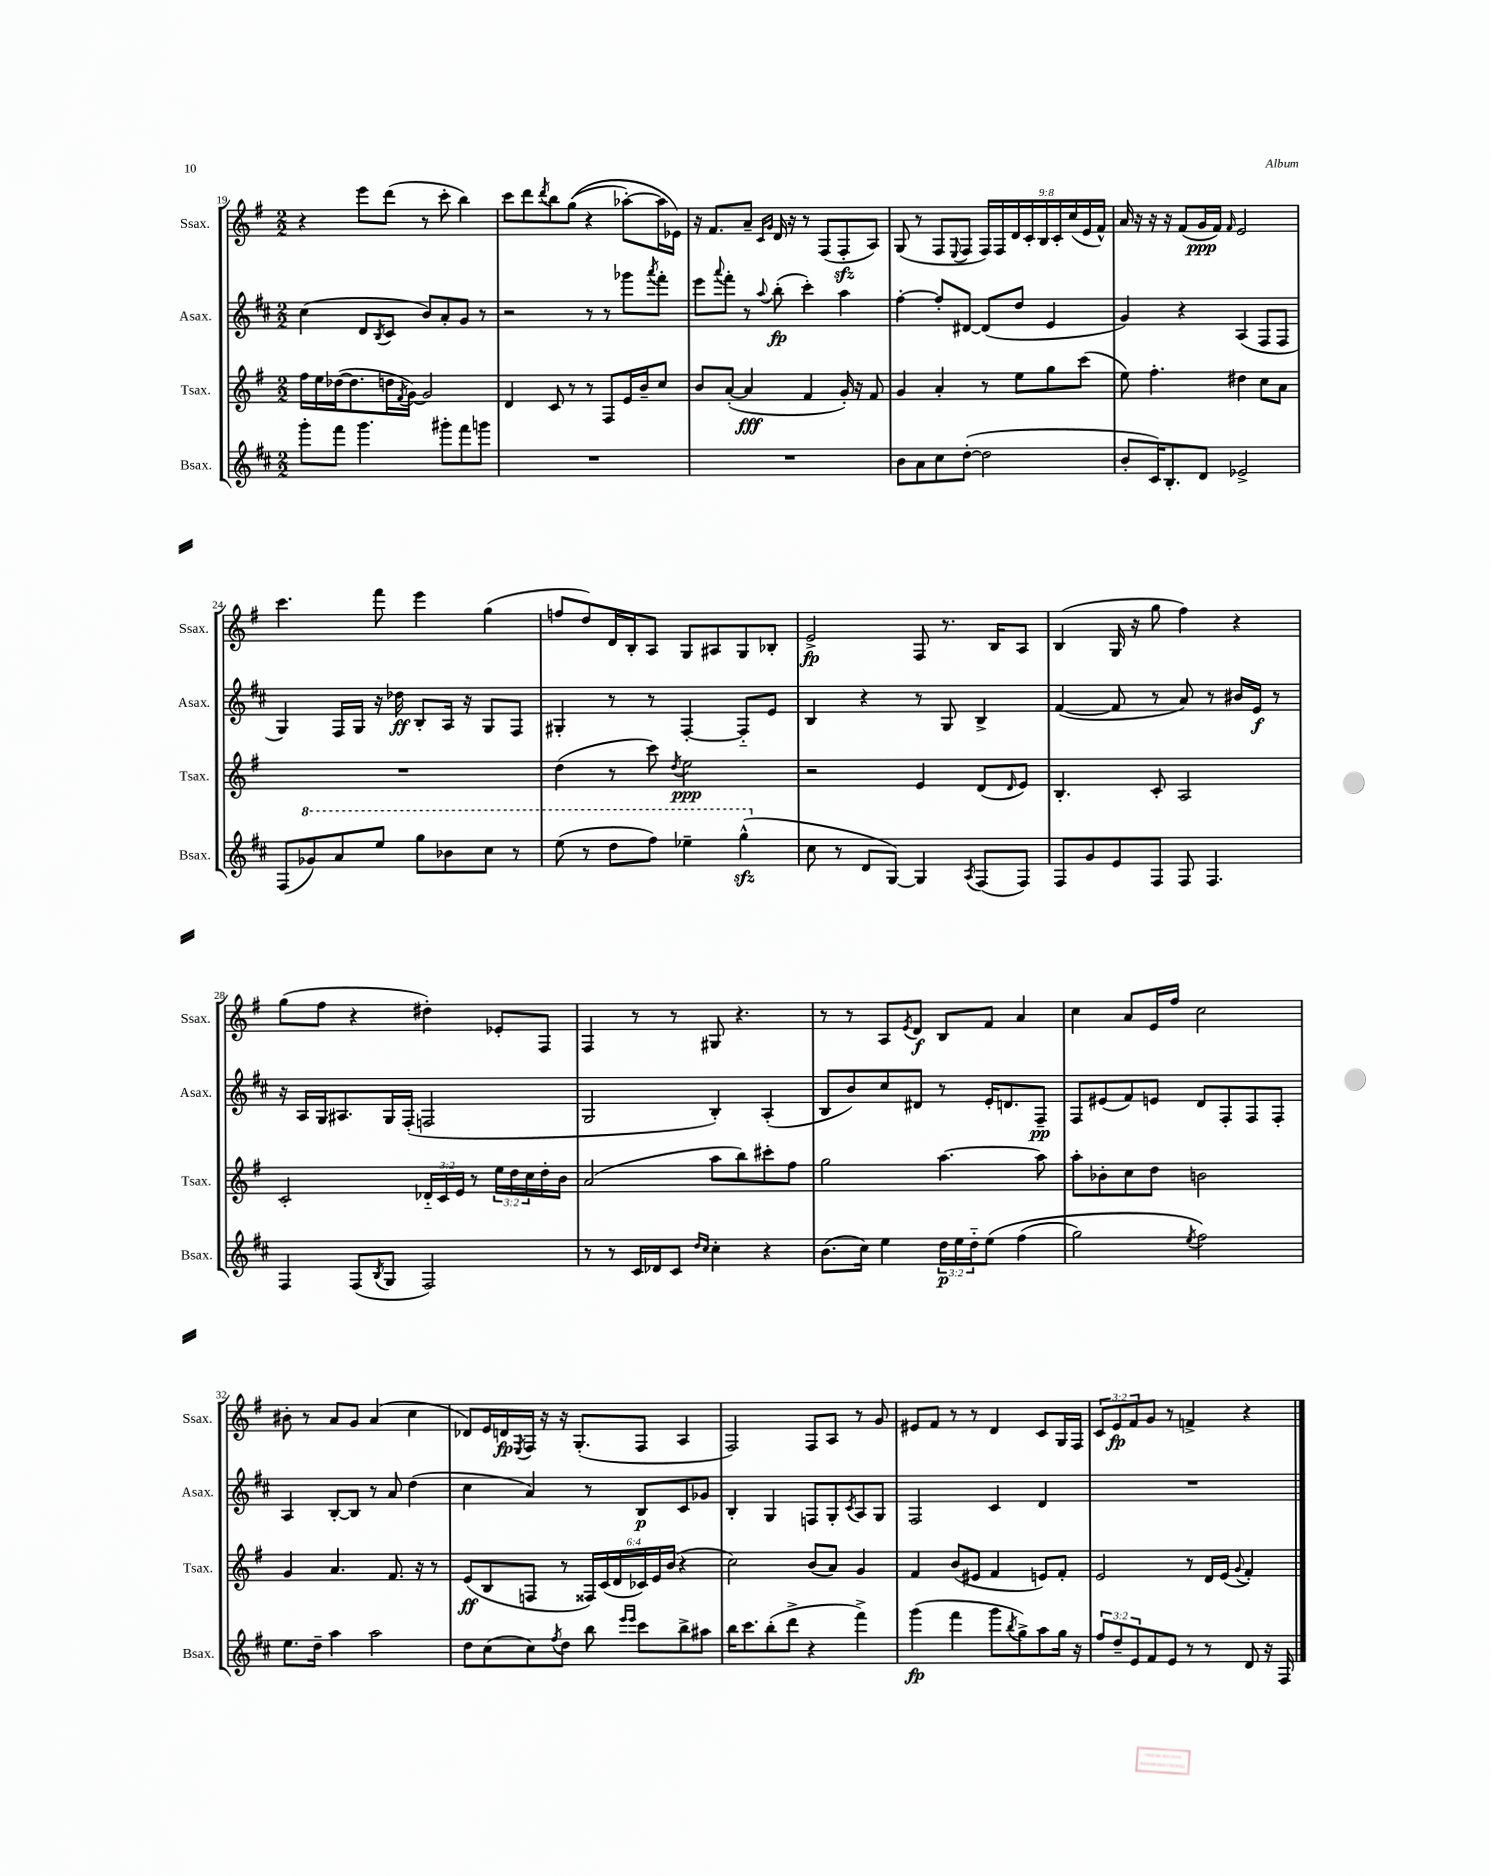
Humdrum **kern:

**kern	**dynam	**kern	**dynam	**kern	**dynam	**kern	**dynam
*part4	*part4	*part3	*part3	*part2	*part2	*part1	*part1
*staff4	*staff4	*staff3	*staff3	*staff2	*staff2	*staff1	*staff1
*I"Bsax.	*	*I"Tsax.	*	*I"Asax.	*	*I"Ssax.	*
*I'Bsax.	*	*I'Tsax.	*	*I'Asax.	*	*I'Ssax.	*
*clefG2	*	*clefG2	*	*clefG2	*	*clefG2	*
*k[f#c#]	*	*k[f#]	*	*k[f#c#]	*	*k[f#]	*
*M2/2	*	*M2/2	*	*M2/2	*	*M2/2	*
=19	=19	=19	=19	=19	=19	=19	=19
8ggg'\L	.	16ff#\LL	.	(4cc#\	.	4r	.
.	.	16ee\	.	.	.	.	.
8fff#\J	.	([16dd-X\J	.	.	.	.	.
.	.	8.dd-\]	.	.	.	.	.
4.ggg\	.	.	.	8d/L	.	8eee\L	.
.	.	.	.	8qB/	.	.	.
.	.	16ddn\L	.	8c#/J	.	(8ddd\J	.
.	.	8qf#/	.	.	.	.	.
.	.	[16g\JJ)	.	.	.	.	.
.	.	2g/]	.	8b/L)	.	8r	.
8ggg#X'\L	.	.	.	8a'/	.	8ccc'\	.
8fff#\	.	.	.	8g/J	.	4bb\)	.
8gggn\J	.	.	.	8r	.	.	.
=20	=20	=20	=20	=20	=20	=20	=20
1r	.	4d/	.	2r	.	8ccc\L	.
.	.	.	.	.	.	8ddd\	.
.	.	.	.	.	.	8qddd/	.
.	.	8c/	.	.	.	8bb\	.
.	.	8r	.	.	.	((8gg\J	.
.	.	8r	.	8r	.	4r	.
.	.	8F#/L	.	8r	.	.	.
.	.	16e/L	.	8ggg-X\L	.	[8aa-X'\L)	.
.	.	16b~/J	.	.	.	.	.
.	.	.	.	8qaaa/	.	.	.
.	.	8cc/J	.	8fff#'\J	.	16aa-\L]	.
.	.	.	.	.	.	16e-X\JJ)	.
=21	=21	=21	=21	=21	=21	=21	=21
1r	.	8b/L	.	8eee\L	.	16r	.
.	.	.	.	.	.	8.f#/L	.
.	.	.	.	8qqaaa/	.	.	.
.	.	([8a'/J	.	8fff#'\J	.	.	.
.	.	4a/]	fff	8r	.	8a~/J	.
.	.	.	.	.	.	16qqc/LL	.
.	.	.	.	8qqaa/	.	16qqg/JJ	.
.	.	.	.	(8bb'\	fp	16d/	.
.	.	.	.	.	.	16r	.
.	.	4f#/	.	4ccc#'\)	.	8r	.
.	.	.	.	.	.	(8F#/L	.
.	.	16g'/)	.	4aa\	.	8F#zz'/	.
.	.	16r	.	.	.	.	.
.	.	8f#/	.	.	.	8A/J)	.
=22	=22	=22	=22	=22	=22	=22	=22
8b\L	.	4g/	.	[4ff#'\	.	(8G/	.
8a\	.	.	.	.	.	8r	.
8cc#\	.	4a'/	.	8ff#'/L]	.	8F#/L	.
.	.	.	.	.	.	8qqE/	.
([8dd'\J	.	.	.	[8d#X/J	.	8F#/J	.
2dd\]	.	8r	.	(8d#/L]	.	18F#/LL)	.
.	.	.	.	.	.	18F#/	.
.	.	.	.	.	.	18d/	.
.	.	8ee\L	.	8dd/J	.	.	.
.	.	.	.	.	.	18c'/	.
.	.	.	.	.	.	18B/	.
.	.	8gg\	.	4e/	.	.	.
.	.	.	.	.	.	18c'/	.
.	.	.	.	.	.	(18cc/	.
.	.	(8ccc\J	.	.	.	.	.
.	.	.	.	.	.	18e/	.
.	.	.	.	.	.	18f#^^/JJ)	.
=23	=23	=23	=23	=23	=23	=23	=23
8b'/L	.	8ee\)	.	4g/)	.	16a/	.
.	.	.	.	.	.	16r	.
16c#/K)	.	4.ff#'\	.	.	.	16r	.
8.B'/	.	.	.	.	.	16r	.
.	.	.	.	4r	.	(8f#/L	.
8d/J	.	.	.	.	.	16g/L	ppp
.	.	.	.	.	.	16f#/JJ)	.
.	.	.	.	.	.	16qqf#/	.
2e-X^/	.	4dd#X\	.	(4A/	.	2e/	.
.	.	8cc\L	.	8F#/L	.	.	.
.	.	8a\J	.	8F#/J	.	.	.
!!LO:LB:g=z
=24	=24	=24	=24	=24	=24	=24	=24
(8F#/L	.	1r	.	4G/)	.	4.ccc\	.
*8va	*	*	*	*	*	*	*
8gg-X/)	.	.	.	.	.	.	.
8aa/	.	.	.	16F#/LL	.	.	.
.	.	.	.	16G/JJ	.	.	.
8eee/J	.	.	.	16r	.	8fff#\	.
.	.	.	.	16dd-X\	ff	.	.
8ggg\L	.	.	.	8B'/L	.	4eee\	.
8bb-X\	.	.	.	16A/Jk	.	.	.
.	.	.	.	16r	.	.	.
8ccc#\J	.	.	.	8G/L	.	(4gg\	.
8r	.	.	.	8F#/J	.	.	.
=25	=25	=25	=25	=25	=25	=25	=25
(8eee\	.	(4dd\	.	4G#X'/	.	8ffn/L	.
8r	.	.	.	.	.	8dd/)	.
8ddd\L	.	8r	.	8r	.	16d/L	.
.	.	.	.	.	.	16B'/J	.
8fff#\J)	.	8ccc\)	.	8r	.	8A/J	.
.	.	8qdd/	.	.	.	.	.
4eee-X~\	.	2ee\	ppp	[4F#'/	.	8G/L	.
.	.	.	.	.	.	8A#X/	.
(4gggzz^^\	.	.	.	8F#/L]	.	8G/	.
.	.	.	.	8e/J	.	8B-X'/J	.
=26	=26	=26	=26	=26	=26	=26	=26
*X8va	*	*	*	*	*	*	*
8cc#\	.	2r	.	4B/	.	2e^/	fp
8r	.	.	.	.	.	.	.
8d/L	.	.	.	4r	.	.	.
[8G/J)	.	.	.	.	.	.	.
4G/]	.	4e/	.	8r	.	8F#/	.
.	.	.	.	8G/	.	8.r	.
8qA/	.	.	.	.	.	.	.
(8F#/L	.	(8d/L	.	4B^/	.	.	.
.	.	.	.	.	.	16B/KL	.
.	.	16qqd/	.	.	.	.	.
8F#/J)	.	8e/J)	.	.	.	8A/J	.
=27	=27	=27	=27	=27	=27	=27	=27
8F#/L	.	4.B'/	.	([4f#/	.	(4B/	.
8g/	.	.	.	.	.	.	.
8e/	.	.	.	8f#/]	.	16G/	.
.	.	.	.	.	.	16r	.
8F#/J	.	8c'/	.	8r	.	8gg\	.
8F#/	.	2A/	.	8a/)	.	4ff#\)	.
4.F#/	.	.	.	8r	.	.	.
.	.	.	.	16b#X/LL	.	4r	.
.	.	.	.	16e/JJ	f	.	.
.	.	.	.	8r	.	.	.
!!LO:LB:g=z
=28	=28	=28	=28	=28	=28	=28	=28
4F#/	.	2c'/	.	16r	.	(8gg\L	.
.	.	.	.	16A/LL	.	.	.
.	.	.	.	16G/J	.	8ff#\J	.
.	.	.	.	8.A#X/	.	.	.
(8F#/L	.	.	.	.	.	4r	.
8qB/	.	.	.	.	.	.	.
8G/J	.	.	.	16G/L	.	.	.
.	.	.	.	(16F#'/JJ	.	.	.
2F#/)	.	24d-X/LL	.	2Fn/	.	4dd#X'\)	.
.	.	24c/	.	.	.	.	.
.	.	24e/JJ	.	.	.	.	.
.	.	8r	.	.	.	.	.
.	.	24ee\LL	.	.	.	8e-X'/L	.
.	.	24dd\	.	.	.	.	.
.	.	24cc\	.	.	.	.	.
.	.	16dd'\	.	.	.	8F#/J	.
.	.	16b\JJ	.	.	.	.	.
=29	=29	=29	=29	=29	=29	=29	=29
8r	.	(2a/	.	2G/	.	4F#/	.
8r	.	.	.	.	.	.	.
16c#/LL	.	.	.	.	.	8r	.
16d-X/J	.	.	.	.	.	.	.
8c#/J	.	.	.	.	.	8r	.
16qqdd/LL	.	.	.	.	.	.	.
16qqcc#/JJ	.	.	.	.	.	.	.
4cc#'\	.	8aa\L	.	4B'/)	.	8G#X/	.
.	.	8bb\)	.	.	.	4.r	.
4r	.	8ccc#X'\	.	(4A'/	.	.	.
.	.	8ff#\J	.	.	.	.	.
=30	=30	=30	=30	=30	=30	=30	=30
(8.b\L	.	2gg\	.	8B/L	.	8r	.
.	.	.	.	8b/)	.	8r	.
16cc#\Jk)	.	.	.	.	.	.	.
4ee\	.	.	.	8cc#/	.	8A/L	.
.	.	.	.	.	.	8qe/	.
.	.	.	.	8d#X/J	.	8d/J	f
24dd\LL	p	[4.aa\	.	8r	.	8B/L	.
24ee\	.	.	.	.	.	.	.
24dd\J	.	.	.	.	.	.	.
(8ee\J	.	.	.	16e'/KL	.	8f#/J	.
.	.	.	.	8.dn/	.	.	.
(4ff#\	.	.	.	.	.	4a/	.
.	.	8aa\]	.	8F#~/J	pp	.	.
=31	=31	=31	=31	=31	=31	=31	=31
2gg\)	.	8aa'\L	.	8F#/L	.	4cc\	.
.	.	8b-X'\	.	(8e#X/	.	.	.
.	.	8cc\	.	8f#/)	.	8a/L	.
.	.	8dd\J	.	8en/J	.	16e/L	.
.	.	.	.	.	.	16ff#/JJ	.
8qee/	.	.	.	.	.	.	.
2ff#\)	.	2bn\	.	8d/L	.	2cc\	.
.	.	.	.	8F#'/	.	.	.
.	.	.	.	8F#/	.	.	.
.	.	.	.	8F#'/J	.	.	.
!!LO:LB:g=z
=32	=32	=32	=32	=32	=32	=32	=32
8.ee\L	.	4g/	.	4A/	.	8b#X'\	.
.	.	.	.	.	.	8r	.
16dd~\Jk	.	.	.	.	.	.	.
4aa\	.	4.a/	.	[8B'/L	.	8a/L	.
.	.	.	.	8B/J]	.	8g/J	.
2aa\	.	.	.	8r	.	(4a/	.
.	.	8.f#/	.	8a/	.	.	.
.	.	.	.	(4dd\	.	4cc\	.
.	.	16r	.	.	.	.	.
.	.	8r	.	.	.	.	.
=33	=33	=33	=33	=33	=33	=33	=33
8dd\L	.	(8e/L	ff	4cc#\	.	8d-X/L)	.
(8cc#\	.	8B/	.	.	.	16e/L	.
.	.	.	.	.	.	16dn/	fp
.	.	.	.	.	.	8qE/	.
8cc#\)	.	8Fn/J	.	4a/)	.	16F#/JJ	.
.	.	.	.	.	.	16r	.
8qff#/	.	.	.	.	.	.	.
8dd\J	.	8r	.	.	.	16r	.
.	.	.	.	.	.	(8.G'/L	.
8bb\	.	24F##X/LL)	.	8r	.	.	.
.	.	(24c/	.	.	.	.	.
.	.	24d/	.	.	.	.	.
16qqeee/LL	.	.	.	.	.	.	.
16qqeee/JJ	.	.	.	.	.	.	.
8ccc#\L	.	24c-X/)	.	8B/L	p	8F#/J	.
.	.	24e/	.	.	.	.	.
.	.	(24b/JJ	.	.	.	.	.
8bb^\	.	4r	.	8c#/	.	4A/	.
8aa#X\J	.	.	.	8g-X/J	.	.	.
=34	=34	=34	=34	=34	=34	=34	=34
16bb\KL	.	2cc\)	.	4B'/	.	2F#/)	.
8.ccc#\	.	.	.	.	.	.	.
(8bb'\	.	.	.	4G/	.	.	.
8ddd^\J	.	.	.	.	.	.	.
4r	.	(8b/L	.	8Fn/L	.	8F#/L	.
.	.	8a/J)	.	8G'/	.	8A/J	.
.	.	.	.	8qc#/	.	.	.
4fff#^\)	.	4g/	.	8A/	.	8r	.
.	.	.	.	8G/J	.	8g/	.
=35	=35	=35	=35	=35	=35	=35	=35
(4ggg\	fp	4f#/	.	2F#/	.	8e#X/L	.
.	.	.	.	.	.	8f#/J	.
4fff#\	.	(8b/L	.	.	.	8r	.
.	.	8e#X/J	.	.	.	8r	.
8ggg\L	.	4f#/	.	4c#/	.	4d/	.
8qbb/	.	.	.	.	.	.	.
8gg^\)	.	.	.	.	.	.	.
8aa\	.	8en/L)	.	4d/	.	8c/L	.
16gg\Jk	.	8f#'/J	.	.	.	16G/L	.
16r	.	.	.	.	.	16F#/JJ	.
=36	=36	=36	=36	=36	=36	=36	=36
12ff#/L	.	2e/	.	1r	.	12c/L	.
12dd~/	.	.	.	.	.	12e/	fp
12e/	.	.	.	.	.	12f#/	.
8f#/	.	.	.	.	.	8g/J	.
8e/J	.	.	.	.	.	8r	.
8r	.	8r	.	.	.	4fn^/	.
8r	.	16d/LL	.	.	.	.	.
.	.	(16e/JJ	.	.	.	.	.
.	.	8qqg/	.	.	.	.	.
8d/	.	4f#'/)	.	.	.	4r	.
16r	.	.	.	.	.	.	.
16F#/	.	.	.	.	.	.	.
==	==	==	==	==	==	==	==
*-	*-	*-	*-	*-	*-	*-	*-
